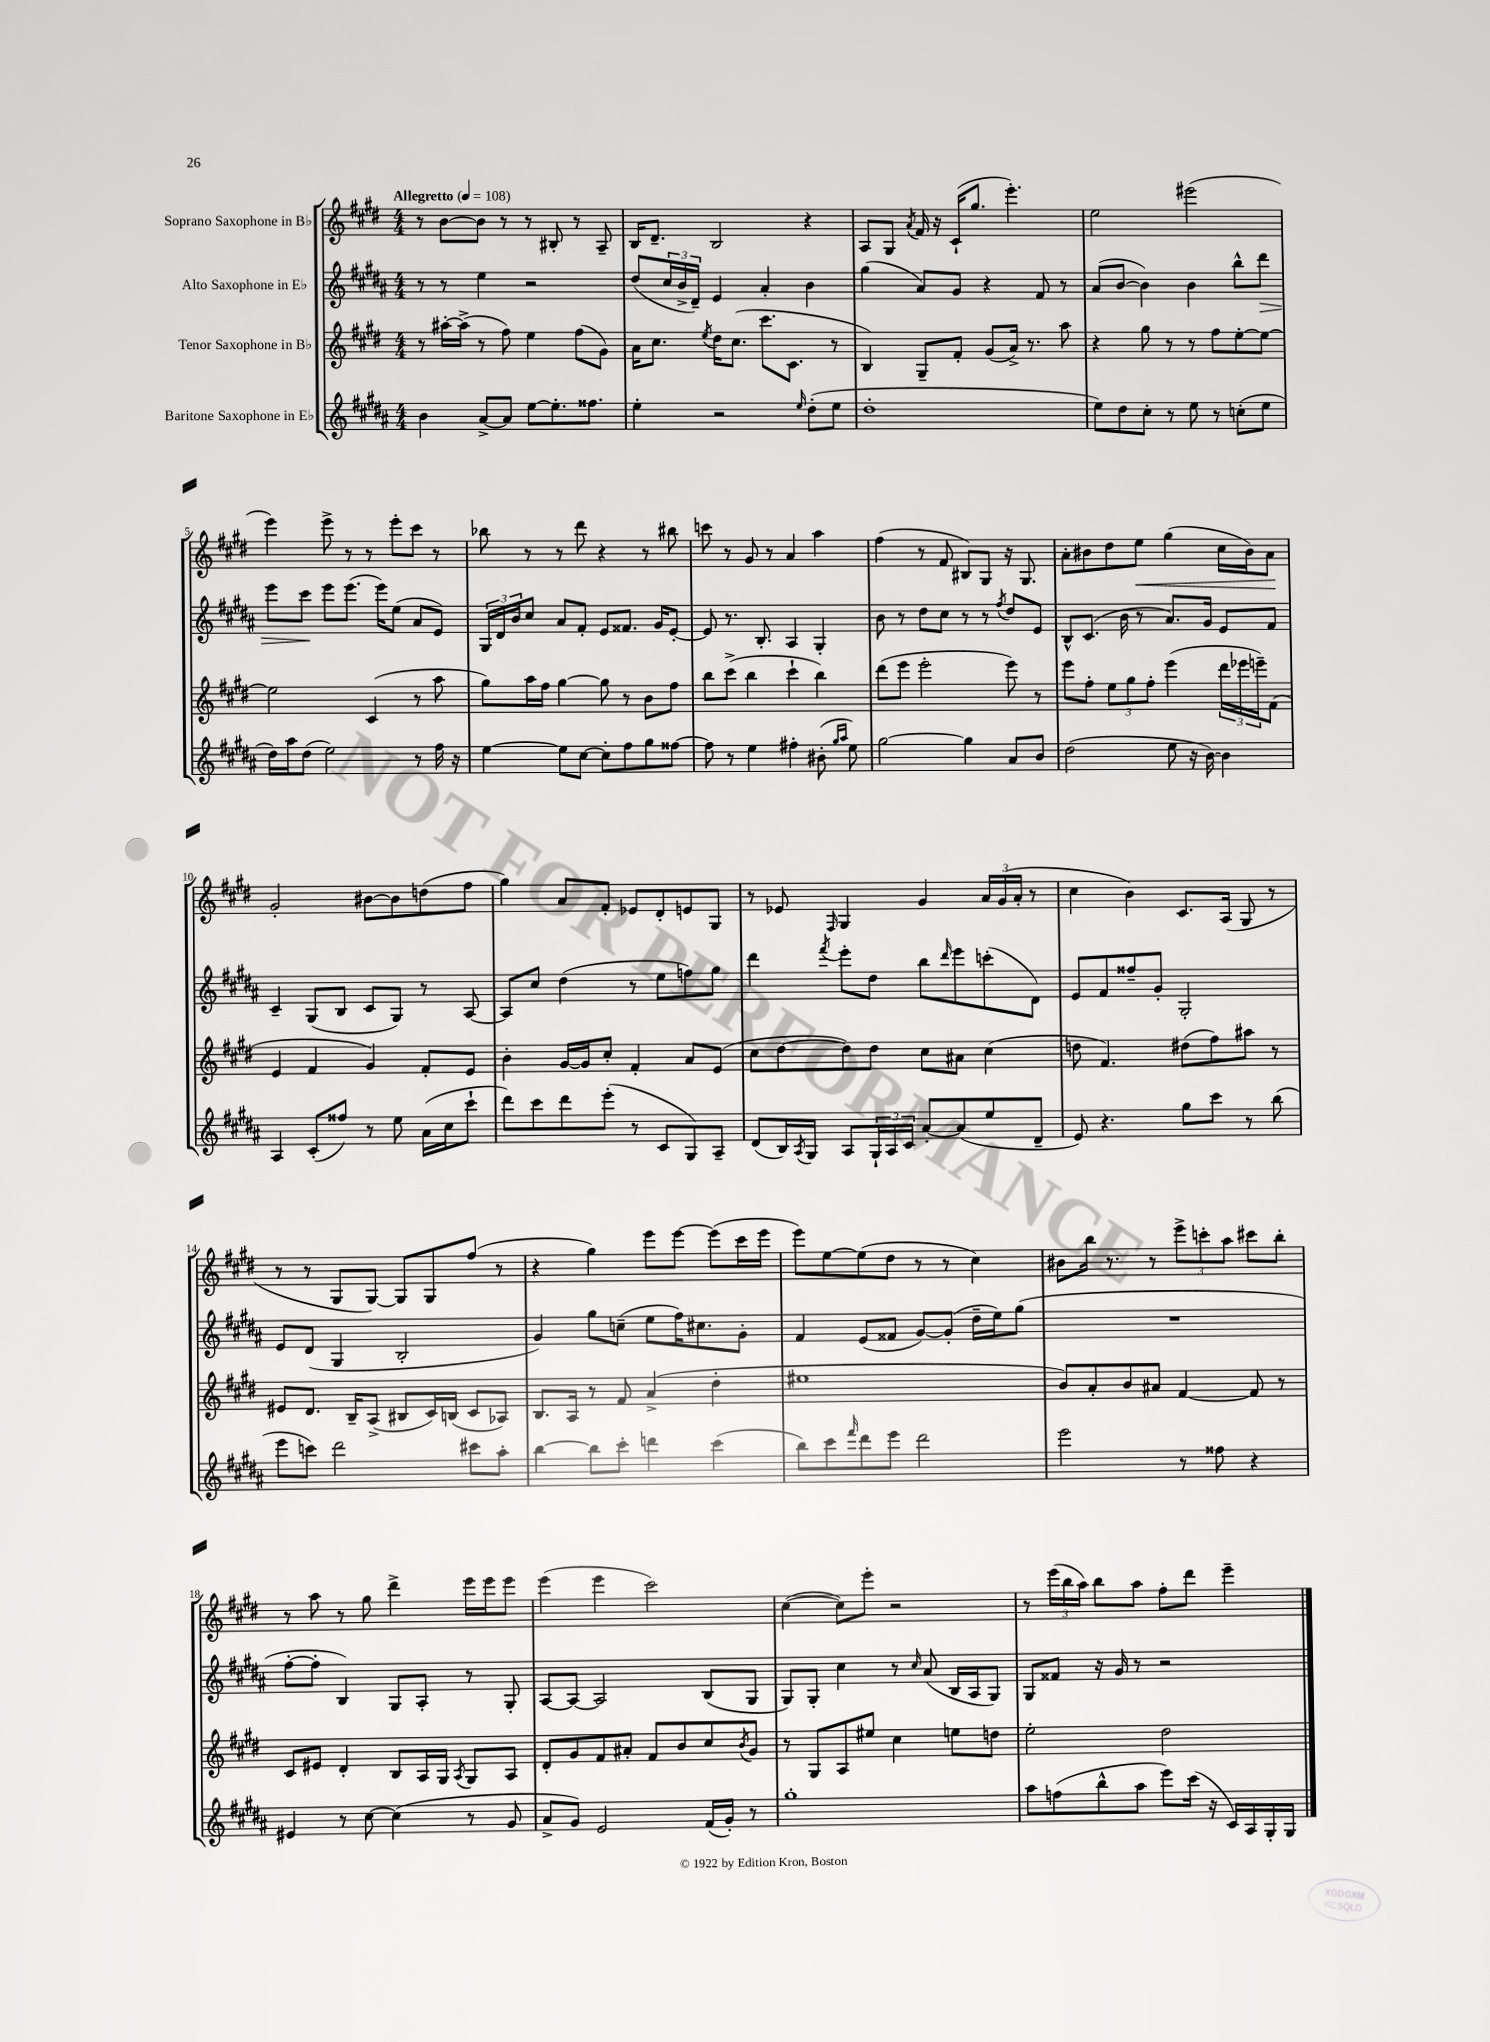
<<
\new StaffGroup <<
\new Staff = "s0" \with { instrumentName = "Soprano Saxophone in Bb" } {
    \clef treble \key e \major \numericTimeSignature \time 4/4 \tempo "Allegretto" 4 = 108
    r8 b'8~ b'8 r8 r8 bis8-. r8 a8-- |
    b16 dis'8.-- b2 r4 |
    a8 gis8 \acciaccatura { a'8 } fis'16 r16 cis'16-!( gis''8. e'''4.-.) |
    e''2 eis'''2( |
    e'''4) e'''8-> r8 r8 e'''8-. cis'''8 r8 |
    bes''8 r8 r8 dis'''8 r4 r8 bis''8 |
    c'''8 r8 gis'8 r8 a'4 a''4 |
    fis''4( r8 fis'8 bis8) gis8 r16 gis8. |
    a'8-. bis'8 dis''8 e''8\< gis''4( cis''16 bis'16) a'8\! |
    gis'2-. bis'8~ bis'8 d''8( fis''8 |
    gis''4) a'8 fis'8-. ees'8 dis'8-. e'8 gis8 |
    r8 ees'8 \grace { fis16 } gis4 gis'4 \tuplet 3/2 { a'16 gis'16( a'16-. } r8 |
    cis''4 b'4) cis'8. a16( gis8 r8 |
    r8 r8 gis8 gis8~) gis8 gis8 fis''8( r8 |
    r4 gis''4) e'''8 e'''8~ e'''8( cis'''16 e'''16 |
    e'''8) e''8~ e''8( dis''8 r8 r8 cis''4) |
    bis'8 b''16 r8. r8 \tuplet 3/2 { e'''8-> c'''8-. a''8 } cis'''8 b''8-. |
    r8 a''8 r8 gis''8 dis'''4-> e'''16 e'''16 e'''8 |
    e'''4( e'''4 cis'''2) |
    cis''4~( cis''8) e'''8-. r2 |
    r8 \tuplet 3/2 { e'''16( b''16 a''16) } b''8 a''8 fis''8-. dis'''8 e'''4-- \bar "|." |
}
\new Staff = "s1" \with { instrumentName = "Alto Saxophone in Eb" } {
    \clef treble \key b \major \numericTimeSignature \time 4/4
    r8 r8 e''4 r2 |
    dis''8( \tuplet 3/2 { cis''16 b'16-> dis'16--) } e'4 ais'4-. b'4 |
    gis''4( ais'8) gis'8 r4 fis'8 r8 |
    ais'8( b'8~ b'4) b'4 b''8-^ dis'''8\> |
    e'''8 cis'''8\! e'''8 e'''8.( e'''16) e''8( ais'8 e'8) |
    \tuplet 3/2 { gis16 dis'16 b'16 } cis''8 ais'8 fis'8-. e'8 fisis'8. gis'16 e'8~-. |
    e'8 r8. b8.-. ais4 gis4-. |
    b'8 r8 dis''8 cis''8 r8 r8 \acciaccatura { fis''8 } dis''8 e'8 |
    b8-^ cis'8.( b'16 r8 ais'8.) gis'16 e'8 fis'8 |
    cis'4-- gis8( b8 cis'8 gis8) r8 ais8~ |
    ais8 cis''8 dis''4( r8 e''8 f''8) gis''8 |
    dis'''4 \acciaccatura { fis'''8 } e'''8-. dis''8 b''8 \grace { dis'''16 } e'''8 c'''8-.( dis'8) |
    e'8 fis'8 fisis''8-- gis'8-. gis2-. |
    e'8 dis'8( gis4 b2-. |
    gis'4) gis''8 c''8--( e''8 fis''16) cis''8. gis'8-. |
    fis'4 e'8( fisis'8 gis'8~) gis'8-.( dis''16-- e''16) gis''8( |
    R1 |
    fis''8~-. fis''8-. b4) gis8 ais8-. r8 gis8-. |
    ais8~ ais8~ ais2 b8( gis8 |
    gis8) gis8-. cis''4 r8 \grace { cis''16 } ais'8( b16 ais16 gis8) |
    gis8 fisis'8 r16 gis'16 r8 r2 \bar "|." |
}
\new Staff = "s2" \with { instrumentName = "Tenor Saxophone in Bb" } {
    \clef treble \key e \major \numericTimeSignature \time 4/4
    r8 ais''16~-. ais''16->( r8 fis''8) e''4 fis''8( gis'8) |
    a'16 cis''8. \acciaccatura { e''8 } dis''16 cis''8.( cis'''8. cis'8. r8 |
    b4) gis8-- fis'8-. gis'8( a'16->) r8. a''8 |
    r4 gis''8 r8 r8 fis''8 e''8~-. e''8~ |
    e''2 cis'4( r8 a''8 |
    gis''8) a''16 fis''16 gis''4~ gis''8 r8 b'8 fis''8 |
    b''8 cis'''8->( b''4 cis'''4-! b''4) |
    dis'''8( e'''8 e'''2-. e'''8) r8 |
    e'''8 fis''8-. \tuplet 3/2 { e''8 gis''8 fis''8-. } e'''4( \tuplet 3/2 { dis'''16 ees'''16 e'''16--) } fis'8( |
    e'4 fis'4 gis'4) fis'8-. e'8 |
    b'4-. gis'16~ gis'16 cis''8-. fis'4-. a'8 e'8( |
    cis''8 dis''8~ dis''8) dis''8 cis''8 ais'8 cis''4( |
    d''8 fis'4.) dis''8( fis''8) ais''8 r8 |
    eis'8 dis'8. b16-- a8->( bis8 cis'16) b16( cis'8 aes8) |
    b8. a16 r8 fis'8 a'4->( dis''4-. |
    eis''1 |
    b'8) a'8-. b'8 ais'8 fis'4~ fis'8 r8 |
    cis'8 eis'8 dis'4-. b8 a16 gis16 \acciaccatura { a8 } gis8 a8 |
    dis'8-. gis'8 fis'8 ais'8-. fis'8 b'8 cis''8 \acciaccatura { b'8 } gis'8 |
    r8 gis8 a8 eis''8 cis''4 e''8 d''8 |
    e''2-. dis''2 \bar "|." |
}
\new Staff = "s3" \with { instrumentName = "Baritone Saxophone in Eb" } {
    \clef treble \key b \major \numericTimeSignature \time 4/4
    b'4 ais'8~-> ais'8 e''8~ e''8.-. fisis''8. |
    e''4-. r2 \grace { e''16 } dis''8-.( e''8 |
    dis''1-. |
    e''8) dis''8 cis''8-. r8 e''8 r8 c''8-.( e''8 |
    dis''16) ais''16 dis''8( e''2) r8 fis''16 r16 |
    e''4~ e''8 cis''8~ cis''8-. fis''8 gis''8 fisis''8~ |
    fisis''8 r8 e''4 fis''4-. bis'8-.( \grace { gis''16 ais''16 } e''8) |
    gis''2~ gis''4 ais'8 b'8 |
    dis''2( e''8 r16 b'16~) b'4 |
    ais4 cis'8-.( fisis''8) r8 e''8 ais'16( cis''16 cis'''8-! |
    dis'''8) cis'''8 dis'''8 e'''8-.( r8 cis'8 gis8) ais8-- |
    dis'8( b16) \acciaccatura { ais8 } gis16 ais8 \tuplet 3/2 { gis16-! ais16 cis'16 } ais'8~-. ais'8( e''8 dis'8-- |
    e'8) r4. gis''8 cis'''8 r8 b''8( |
    e'''8 c'''8) dis'''2 cis'''8 ais''8-. |
    b''4~ b''8 cis'''8-. d'''4 cis'''4( |
    b''8) cis'''8 \grace { fis'''16 } dis'''8 e'''8 dis'''2 |
    e'''2 r8 fisis''8 r4 |
    eis'4 r8 cis''8~ cis''4( r8 gis'8 |
    ais'8-> gis'8) e'2 fis'16( gis'16-.) r8 |
    gis''1-. |
    ais''8 f''8( b''8-^ ais''8 e'''8) cis'''16( r16 cis'16) ais16 gis16-. gis16 \bar "|." |
}
>>
>>
